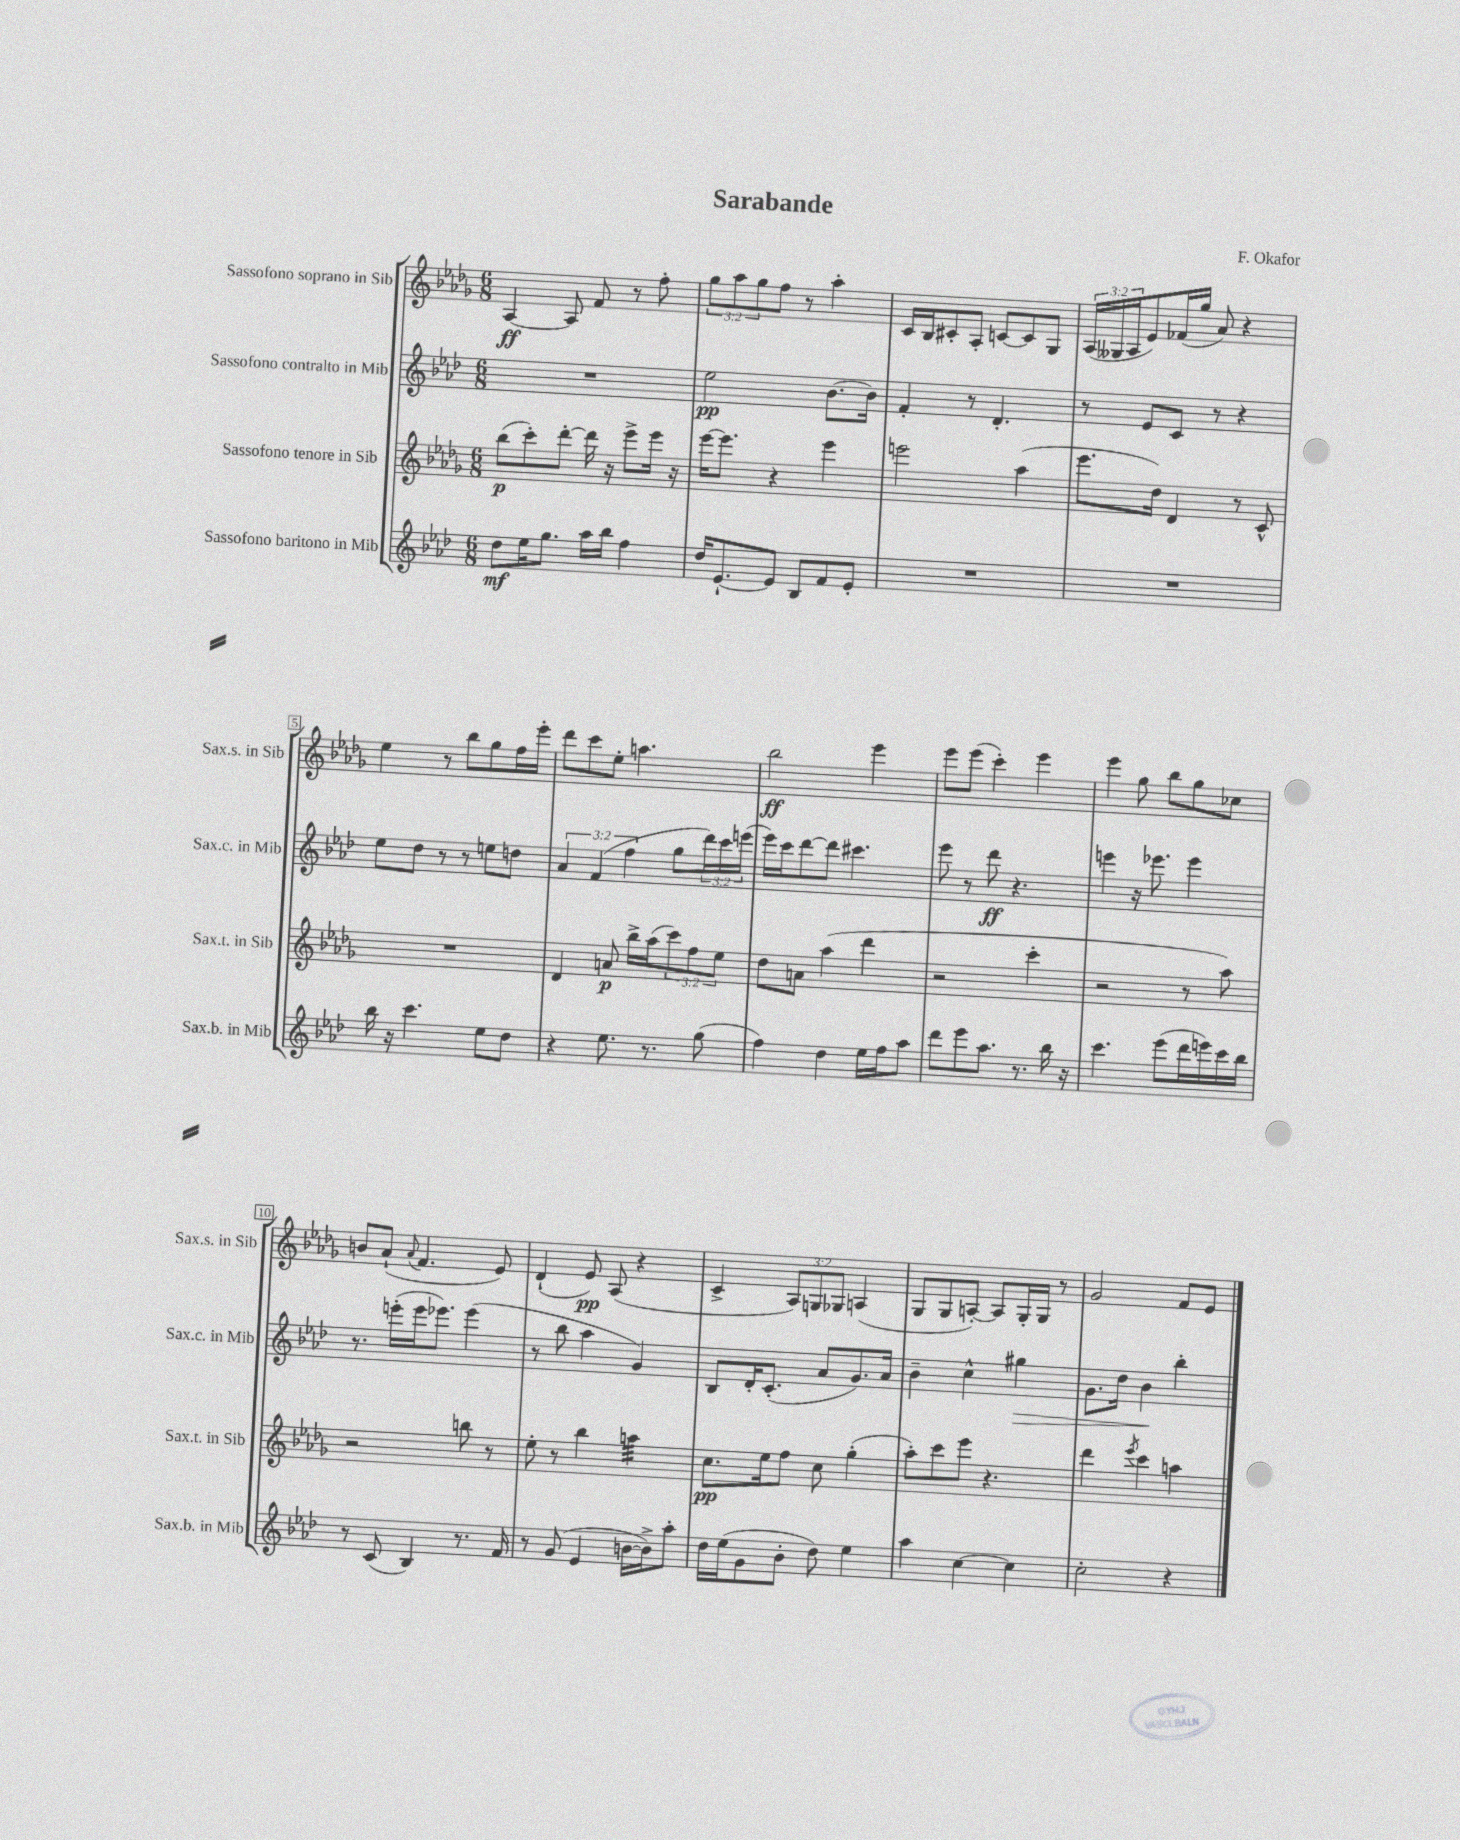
\header { title = "Sarabande" composer = "F. Okafor" }
<<
\new StaffGroup <<
\new Staff = "s0" \with { instrumentName = "Sassofono soprano in Sib" shortInstrumentName = "Sax.s. in Sib" } {
    \clef treble \key des \major \numericTimeSignature \time 6/8 \override Staff.TupletNumber.text = #tuplet-number::calc-fraction-text
    aes4~\ff aes8 f'8 r8 f''8-. |
    \tuplet 3/2 { ges''8 aes''8 ges''8 } f''8 r8 aes''4-. |
    c'16 bes16 cis'8-. aes8-. c'8~ c'8 ges8 |
    \tuplet 3/2 { aes16( geses16 aes16 } ees'8) fes'16( ges''16 aes'8) r4 |
    ees''4 r8 bes''8 ges''8 f''16 ees'''16-. |
    des'''8 c'''8 ees''8-. a''4. |
    bes''2\ff ees'''4 |
    ees'''8 ees'''8( c'''4-.) ees'''4 |
    ees'''4 ges''8 bes''8 ges''8 ces''8 |
    b'8 aes'8-!( \appoggiatura { aes'8 } f'4. ees'8) |
    des'4-!( ees'8\pp) aes8( r4 |
    c'4-> \tuplet 3/2 { aes8) g8 ges8 } a4( |
    ges8 ges8 a8~-.) a8 ges16-. ges16 r8 |
    ges'2 f'8 ees'8 \bar "|." |
}
\new Staff = "s1" \with { instrumentName = "Sassofono contralto in Mib" shortInstrumentName = "Sax.c. in Mib" } {
    \clef treble \key aes \major \numericTimeSignature \time 6/8 \override Staff.TupletNumber.text = #tuplet-number::calc-fraction-text
    R2. |
    ees''2\pp bes'8.~ bes'16 |
    f'4-. r8 des'4.-. |
    r8 ees'8 c'8 r8 r4 |
    ees''8 des''8 r8 r8 e''8 d''8 |
    \tuplet 3/2 { aes'4 f'4( f''4 } g''8 \tuplet 3/2 { des'''16) c'''16 e'''16( } |
    ees'''16) c'''16 des'''8~ des'''8 cis'''4. |
    ees'''8 r8 des'''8\ff r4. |
    e'''4 r16 ees'''8. ees'''4 |
    r8. e'''16-.( e'''16 ees'''8.) ees'''4( |
    r8 bes''8 aes''4 g'4) |
    bes8 des'16-. c'8.-.( aes'8 g'8.) aes'16 |
    bes'4-- c''4-^ gis''4\> |
    g'8. des''16 bes'4\! bes''4-. \bar "|." |
}
\new Staff = "s2" \with { instrumentName = "Sassofono tenore in Sib" shortInstrumentName = "Sax.t. in Sib" } {
    \clef treble \key des \major \numericTimeSignature \time 6/8 \override Staff.TupletNumber.text = #tuplet-number::calc-fraction-text
    bes''8\p( c'''8-.) des'''8~-. des'''16 r16 ees'''8-> ees'''16 r16 |
    ees'''16~ ees'''8. r4 ees'''4 |
    e'''2 aes''4( |
    ees'''8. des''16) des'4 r8 c'8-^ |
    R2. |
    des'4 a'8\p bes''16-> aes''16( \tuplet 3/2 { c'''8) f''8 ees''8 } |
    des''8 a'8 aes''4( des'''4 |
    r2 c'''4-. |
    r2 r8 aes''8) |
    r2 b''8 r8 |
    ees''8-. r8 bes''4 a''4:32 |
    c''8.\pp ees''16 f''8 c''8 ges''4-.( |
    aes''8-.) c'''8 ees'''8 r4. |
    des'''4 \acciaccatura { ees'''8 } c'''4 a''4 \bar "|." |
}
\new Staff = "s3" \with { instrumentName = "Sassofono baritono in Mib" shortInstrumentName = "Sax.b. in Mib" } {
    \clef treble \key aes \major \numericTimeSignature \time 6/8
    des''8\mf ees''16 g''8. aes''16 bes''16 f''4 |
    des''16 ees'8.~-! ees'8 bes8 f'8 ees'8-. |
    R2. |
    R2. |
    bes''16 r16 c'''4. ees''8 des''8 |
    r4 ees''8. r8. g''8( |
    f''4) des''4 ees''16 f''16 aes''8 |
    des'''8 ees'''8 aes''8. r8. bes''16 r16 |
    c'''4. ees'''8( des'''16 e'''16) c'''16 bes''16 |
    r8 c'8( bes4) r8. f'16 |
    r8 g'8( ees'4 b'16~ b'16->) aes''8-. |
    des''16 ees''16( g'8 bes'8-. des''8) ees''4 |
    aes''4 c''4~ c''4 |
    c''2-. r4 \bar "|." |
}
>>
>>
\layout { \context { \Score \override BarNumber.stencil = #(make-stencil-boxer 0.1 0.3 ly:text-interface::print) } }
